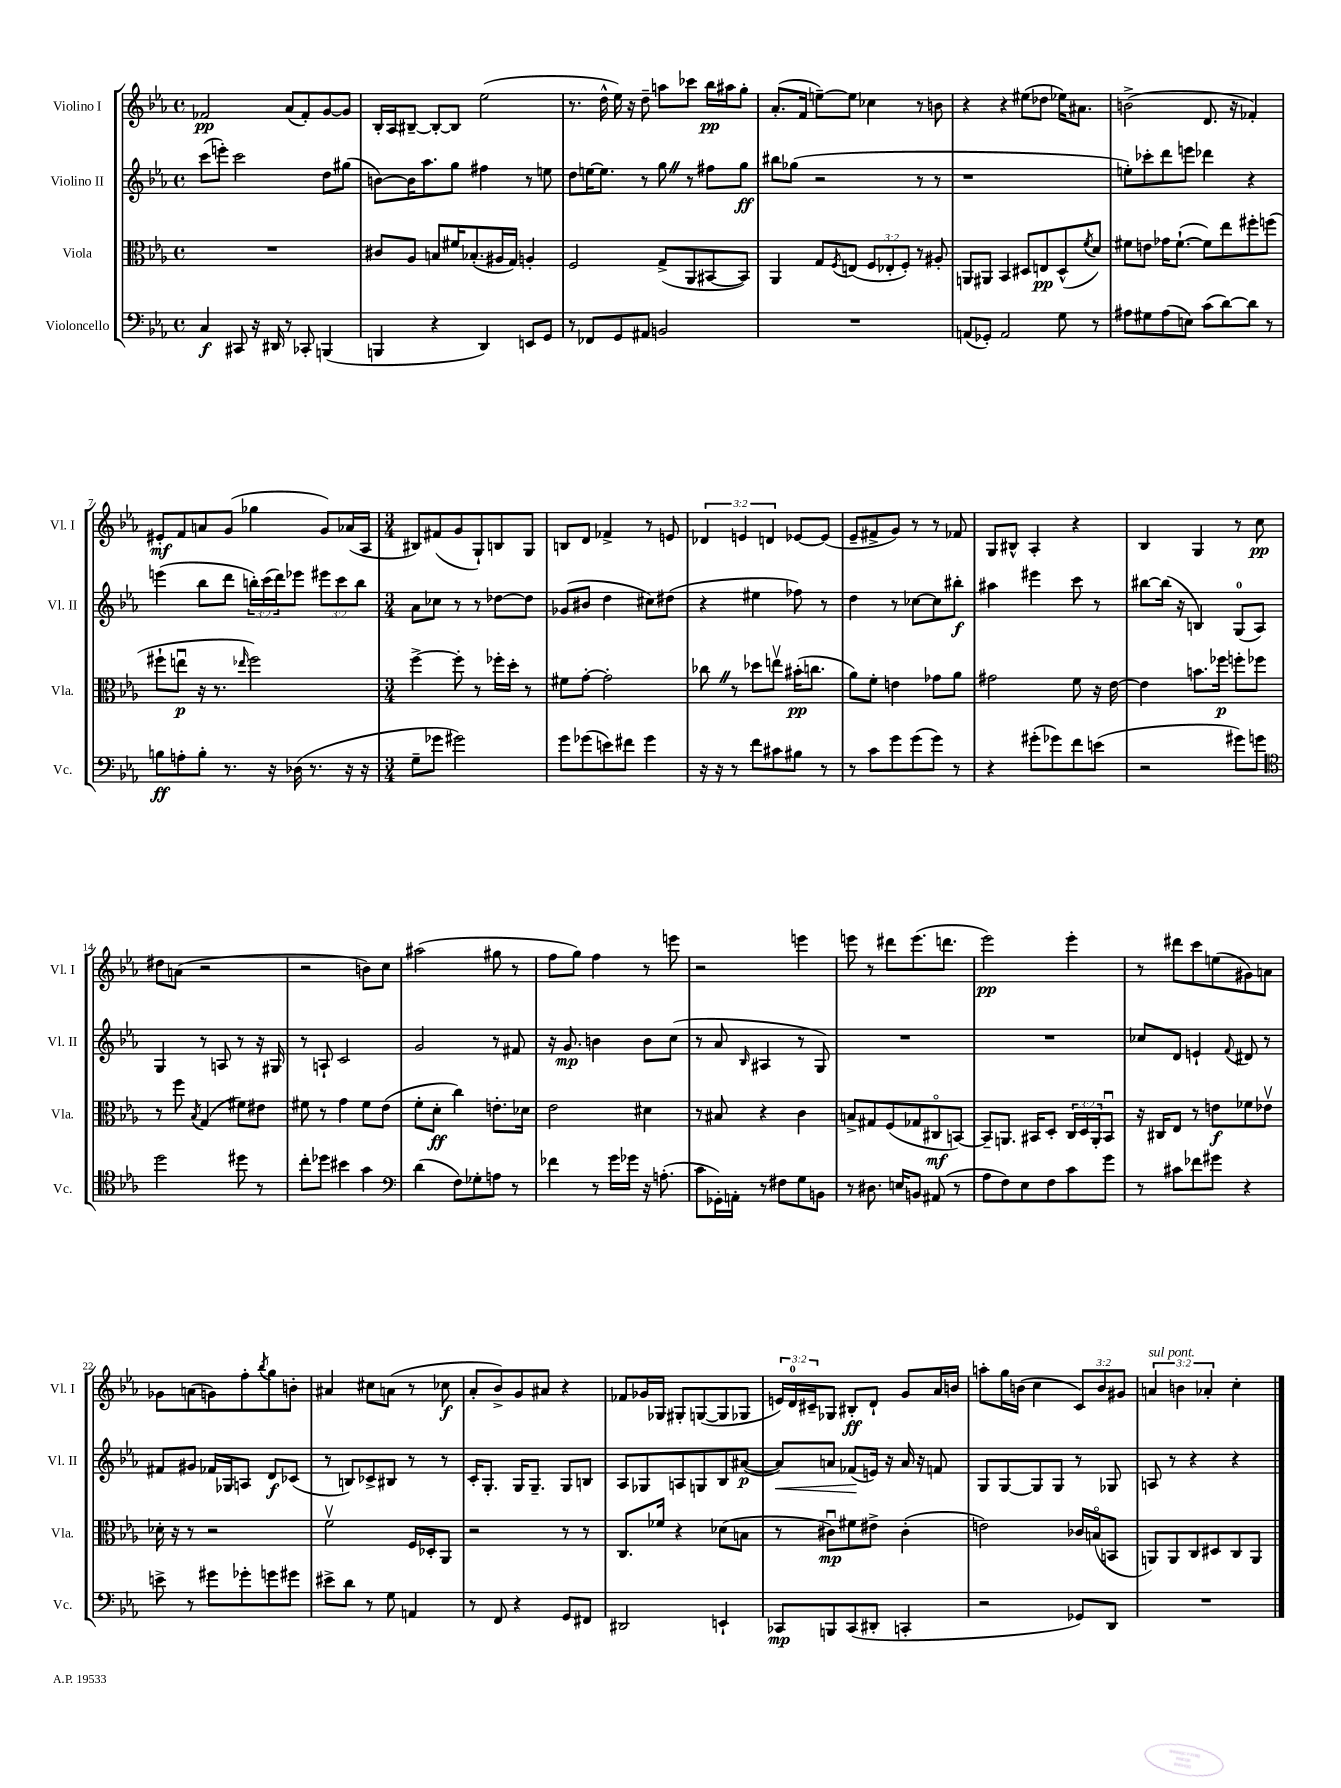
<<
\new StaffGroup <<
\new Staff = "s0" \with { instrumentName = "Violino I" shortInstrumentName = "Vl. I" } {
    \clef treble \key ees \major \defaultTimeSignature \time 4/4 \override Staff.TupletNumber.text = #tuplet-number::calc-fraction-text
    fes'2\pp aes'8( fes'8-.) g'8~ g'8 |
    bes16-. aes16 bis8~-- bis8~-. bis8 ees''2( |
    r8. d''16-^ ees''16) r16 d''8-- a''8 ces'''8 bes''16\pp ais''16 g''8-. |
    aes'8.-.( f'16 e''8~--) e''8 ces''4 r8 b'8 |
    r4 r4 eis''8( des''8 ees''16) ais'8. |
    b'2->( d'8. r16 fes'4-.) |
    eis'8-.\mf f'8 a'8 g'8( ges''4 g'8) aes'16( aes16 |
    \numericTimeSignature \time 3/4 bis8) fis'8( g'8 g8-!) b8 g8 |
    b8 d'8 fes'4-> r8 e'8 |
    \tuplet 3/2 { des'4 e'4 d'4 } ees'8~ ees'8( |
    ees'8-- fis'8-> g'8) r8 r8 fes'8 |
    g8 bis8-^ aes4-. r4 |
    bes4 g4 r8 c''8\pp |
    dis''8 a'8( r2 |
    r2 b'8) c''8 |
    ais''2( gis''8 r8 |
    f''8 g''8) f''4 r8 e'''8 |
    r2 e'''4 |
    e'''8 r8 dis'''8 e'''8.( d'''8. |
    ees'''2\pp) ees'''4-. |
    r8 dis'''8 c'''8 e''8( gis'8) a'8 |
    ges'8 a'8( g'8) f''8-. \acciaccatura { bes''8 } g''8 b'8-. |
    ais'4 cis''8 a'8( r8 ces''8\f |
    aes'8-. bes'8->) g'8 ais'8 r4 |
    fes'8 ges'16 ges16 gis8-. g8~( g8 ges8 |
    \tuplet 3/2 { e'16) d'16-0 cis'16-- } ges8 bis8-.\ff d'8-! g'8 aes'16 b'16 |
    a''8-. g''16 b'16( c''4 \tuplet 3/2 { c'8) b'8 gis'8 } |
    \tuplet 3/2 { a'4^\markup { \italic "sul pont." } b'4 aes'4-. } c''4-. \bar "|." |
}
\new Staff = "s1" \with { instrumentName = "Violino II" shortInstrumentName = "Vl. II" } {
    \clef treble \key ees \major \defaultTimeSignature \time 4/4 \override Staff.TupletNumber.text = #tuplet-number::calc-fraction-text
    c'''8( e'''8-.) c'''2 d''8 gis''8( |
    b'8~) b'16 aes''8. g''8 fis''4 r8 e''8 |
    d''8 e''16~ e''8. r8 g''8 \once \override BreathingSign.text = \markup { \musicglyph "scripts.caesura.straight" } \breathe r8 fis''8 g''8\ff |
    bis''8 ges''8( r2 r8 r8 |
    r1 |
    e''8-.) ces'''8-. d'''8 e'''8 des'''4 r4 |
    e'''4( bes''8 d'''8 \tuplet 3/2 { b''16-.) c'''16( d'''16) } ees'''8 \tuplet 3/2 { eis'''8 c'''8 b''8 } |
    \numericTimeSignature \time 3/4 aes'8 ces''8 r8 r8 des''8~ des''8 |
    ges'8( bis'8 d''4 cis''8) dis''8( |
    r4 eis''4 fes''8) r8 |
    d''4 r8 ces''8~ ces''8 bis''8-.\f |
    ais''4 eis'''4 c'''8 r8 |
    bis''8~ bis''16( r16 b4) g8-0( aes8) |
    g4 r8 a8 r8 r16 gis16 |
    r8 a8-! c'2 |
    g'2 r8 fis'8 |
    r16 g'8.\mp b'4 b'8 c''8( |
    r8 aes'8 \grace { bes16 } ais4 r8 g8) |
    R2. |
    R2. |
    ces''8 d'8 e'4-! \appoggiatura { f'8 } dis'8 r8 |
    fis'8 gis'8 fes'16 ges16 a8 d'8\f ces'8( |
    r8 b8) ces'8-> bis8 r8 r8 |
    c'16-. g8.-. g16 g8.-- g8 b8 |
    aes8 ges8 a8 g8 bes8 ais'8~\p( |
    ais'8\<) a'8 fes'8\!( e'16) r16 a'16 r16 f'8 |
    g8 g8~ g8 g8 r8 ges8 |
    a8 r8 r4 r4 \bar "|." |
}
\new Staff = "s2" \with { instrumentName = "Viola" shortInstrumentName = "Vla." } {
    \clef alto \key ees \major \defaultTimeSignature \time 4/4 \override Staff.TupletNumber.text = #tuplet-number::calc-fraction-text
    R1 |
    cis'8 aes8 b8 fis'16 bes8.-.( ais16 g16) a4-. |
    f2 g8->( aes,8 bis,8~ bis,8) |
    aes,4 g8 \acciaccatura { f8 } e8( \tuplet 3/2 { f8 ees8-. f8-.) } r8 ais8-. |
    a,8 ais,8 bes,4 dis8 e8\pp dis8-^( \acciaccatura { f'8 } d'8) |
    fis'8 e'8 ges'16 fis'8.~-!( fis'8) ees''8 fis''8-. f''8( |
    fis''8-! e''8\downbow\p r16 r8. \grace { ees''16 } fis''2) |
    \numericTimeSignature \time 3/4 f''4~-> f''8-. r8 fes''16-. d''16-. r8 |
    fis'8 g'8~-. g'2-. |
    ces''8 \once \override BreathingSign.text = \markup { \musicglyph "scripts.caesura.straight" } \breathe r8 des''8 e''8\upbow bis'16-.\pp( c''8. |
    aes'8) f'8-. e'4 ges'8 aes'8 |
    gis'2 f'8 r16 ees'16~ |
    ees'4 b'8. fes''16\p f''8-. fes''8 |
    r8 f''8 \acciaccatura { bes8 } g4( fis'8) eis'8 |
    fis'8 r8 g'4 fis'8 ees'8( |
    f'8-. d'8-.\ff c''4) e'8.-. des'16 |
    ees'2 dis'4 |
    r8 bis8 r4 c'4 |
    b8-> gis8 f8( ges8 cis8\flageolet\mf b,8~) |
    b,8-- a,8. bis,16 d8-. \tuplet 3/2 { c16 d16 a,16-. } bis,8\downbow |
    r16 cis16 ees8 r8 e'8\f fes'8 ees'8\upbow |
    des'16-. r16 r8 r2 |
    f'2\upbow f16 des16-. aes,8 |
    r2 r8 r8 |
    c8. fes'16 r4 des'8( b8 |
    r8 cis'8\downbow\mp) fis'8 eis'8-> cis'4-.( |
    e'2) ces'16 b16\flageolet( b,8 |
    a,8) a,8 c8 dis8 c8 a,8 \bar "|." |
}
\new Staff = "s3" \with { instrumentName = "Violoncello" shortInstrumentName = "Vc." } {
    \clef bass \key ees \major \defaultTimeSignature \time 4/4
    c4\f cis,8 r16 dis,16 r8 ces,8-. b,,4( |
    b,,4 r4 d,4) e,8 g,8 |
    r8 fes,8 g,8 ais,8 b,2 |
    R1 |
    a,8( ges,8-.) a,2 g8 r8 |
    ais8 gis8 ais8( e8) c'8( d'8~) d'8 r8 |
    b8\ff a8-. b8-. r8. r16 des16( r8. r16 r16 |
    \numericTimeSignature \time 3/4 g8-- ges'8 gis'2) |
    g'8 ges'8( e'8) fis'8 ges'4 |
    r16 r16 r8 f'8 cis'8 bis8 r8 |
    r8 c'8 g'8 g'8( g'8) r8 |
    r4 gis'8-.( ges'8) f'8 e'8( |
    r2 gis'8) g'8 |
    \clef tenor d''2 dis''8 r8 |
    c''8-. des''8 bis'4 g'4 |
    \clef bass d'4( f8) ges8-. a8 r8 |
    fes'4 r8 g'16 ges'16 r16 a8.-.( |
    c'8 ges,16-.) a,16-. r8 fis8 g8 b,8 |
    r8 dis8. e16 b,8 ais,8( r8 |
    aes8 f8) ees8 f8 c'8 g'8 |
    r8 cis'8 fes'8 gis'8 r4 |
    e'8-> r8 gis'8 ges'8-. g'8 gis'8 |
    eis'8-> d'8 r8 g8 a,4 |
    r8 f,8 r4 g,8 fis,8 |
    dis,2 e,4-! |
    ces,8\mp b,,8 ces,8( dis,8-. c,4-. |
    r2 ges,8) d,8 |
    R2. \bar "|." |
}
>>
>>
